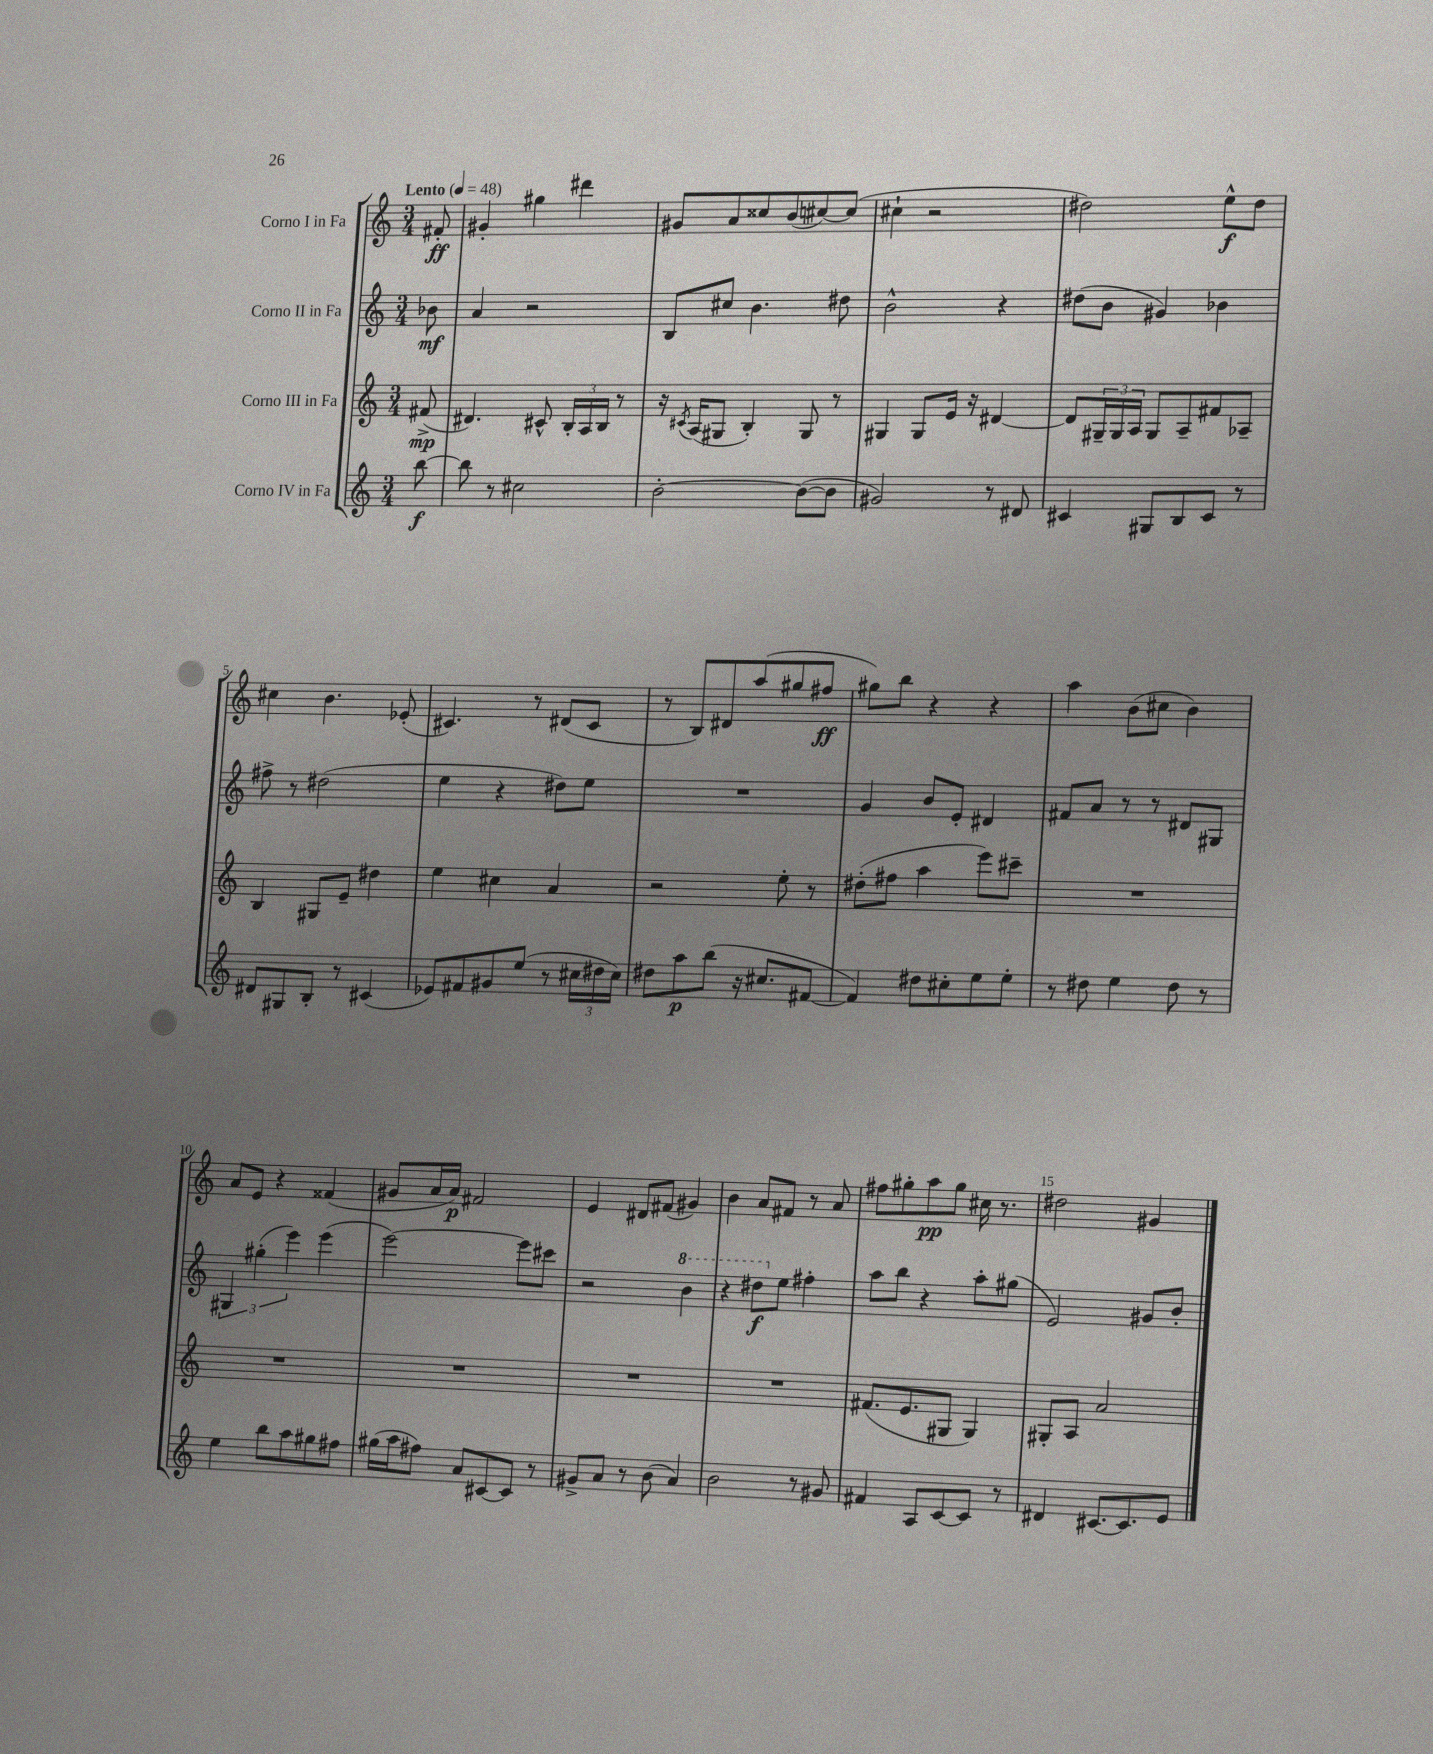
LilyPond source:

<<
\new StaffGroup <<
\new Staff = "s0" \with { instrumentName = "Corno I in Fa" } {
    \clef treble \key c \major \numericTimeSignature \time 3/4 \partial 8 \tempo "Lento" 4 = 48
    fis'8-.\ff |
    gis'4-. gis''4 dis'''4 |
    gis'8 a'8 cisis''8 b'8( cis''8~) cis''8( |
    cis''4-! r2 |
    dis''2) e''8-^\f dis''8 |
    cis''4 b'4. ees'8-.( |
    cis'4.) r8 dis'8( cis'8 |
    r8 b8) dis'8 a''8( gis''8 fis''8\ff |
    gis''8) b''8 r4 r4 |
    a''4 b'8( cis''8 b'4) |
    a'8 e'8 r4 fisis'4( |
    gis'8 a'16 a'16\p) fis'2 |
    e'4 dis'8 fis'8( gis'4) |
    b'4 a'8 fis'8 r8 a'8 |
    fis''8 gis''8-. a''8\pp gis''8 cis''16 r8. |
    dis''2 gis'4 \bar "|." |
}
\new Staff = "s1" \with { instrumentName = "Corno II in Fa" } {
    \clef treble \key c \major \numericTimeSignature \time 3/4 \partial 8
    bes'8\mf |
    a'4 r2 |
    b8 cis''8 b'4. dis''8 |
    b'2-^ r4 |
    dis''8( b'8 gis'4) bes'4 |
    fis''8-> r8 dis''2( |
    e''4 r4 dis''8) e''8 |
    R2. |
    g'4 b'8 e'8-. dis'4 |
    fis'8 a'8 r8 r8 dis'8 gis8 |
    \tuplet 3/2 { gis4 gis''4-.( e'''4) } e'''4( |
    e'''2~) e'''8 cis'''8 |
    r2 \ottava #1 b''4 |
    r4 dis'''8\f \ottava #0 e''8 fis''4-. |
    a''8 b''8 r4 a''8-. gis''8( |
    e'2) gis'8 b'8-. \bar "|." |
}
\new Staff = "s2" \with { instrumentName = "Corno III in Fa" } {
    \clef treble \key c \major \numericTimeSignature \time 3/4 \partial 8
    fis'8->\mp( |
    dis'4.) cis'8-^ \tuplet 3/2 { b16-. a16 b16 } r8 |
    r16 \acciaccatura { cis'8 } a16( gis8 b4-.) gis8 r8 |
    gis4 gis8 e'16 r16 dis'4~ |
    dis'8 \tuplet 3/2 { gis16-- gis16 a16 } gis8 a8-- fis'8 aes8-- |
    b4 gis8 e'8-- dis''4 |
    e''4 cis''4 a'4 |
    r2 e''8-. r8 |
    dis''8-.( fis''8 a''4 e'''8) cis'''8-- |
    R2. |
    R2. |
    R2. |
    R2. |
    R2. |
    fis'8.( e'8. gis8 gis4) |
    gis8-. a8 a'2 \bar "|." |
}
\new Staff = "s3" \with { instrumentName = "Corno IV in Fa" } {
    \clef treble \key c \major \numericTimeSignature \time 3/4 \partial 8
    b''8~\f |
    b''8 r8 cis''2 |
    b'2~-. b'8~( b'8 |
    gis'2) r8 dis'8 |
    cis'4 gis8 b8 cis'8 r8 |
    dis'8 gis8 b8-. r8 cis'4( |
    ees'8) fis'8 gis'8 e''8( r8 \tuplet 3/2 { cis''16 dis''16 cis''16) } |
    dis''8 a''8\p b''8( r16 cis''8. fis'8~ |
    fis'4) dis''8 cis''8-. e''8 e''8-. |
    r8 dis''8 e''4 dis''8 r8 |
    e''4 b''8 a''8 gis''8 fis''8 |
    gis''16( a''16 fis''8) a'8 cis'8~ cis'8 r8 |
    gis'8-> a'8 r8 b'8( a'4) |
    b'2 r8 gis'8 |
    fis'4 a8 c'8~ c'8 r8 |
    dis'4 cis'8.~ cis'8. e'8 \bar "|." |
}
>>
>>
\layout { \context { \Score \override BarNumber.break-visibility = ##(#f #t #t) barNumberVisibility = #(every-nth-bar-number-visible 5) } }
